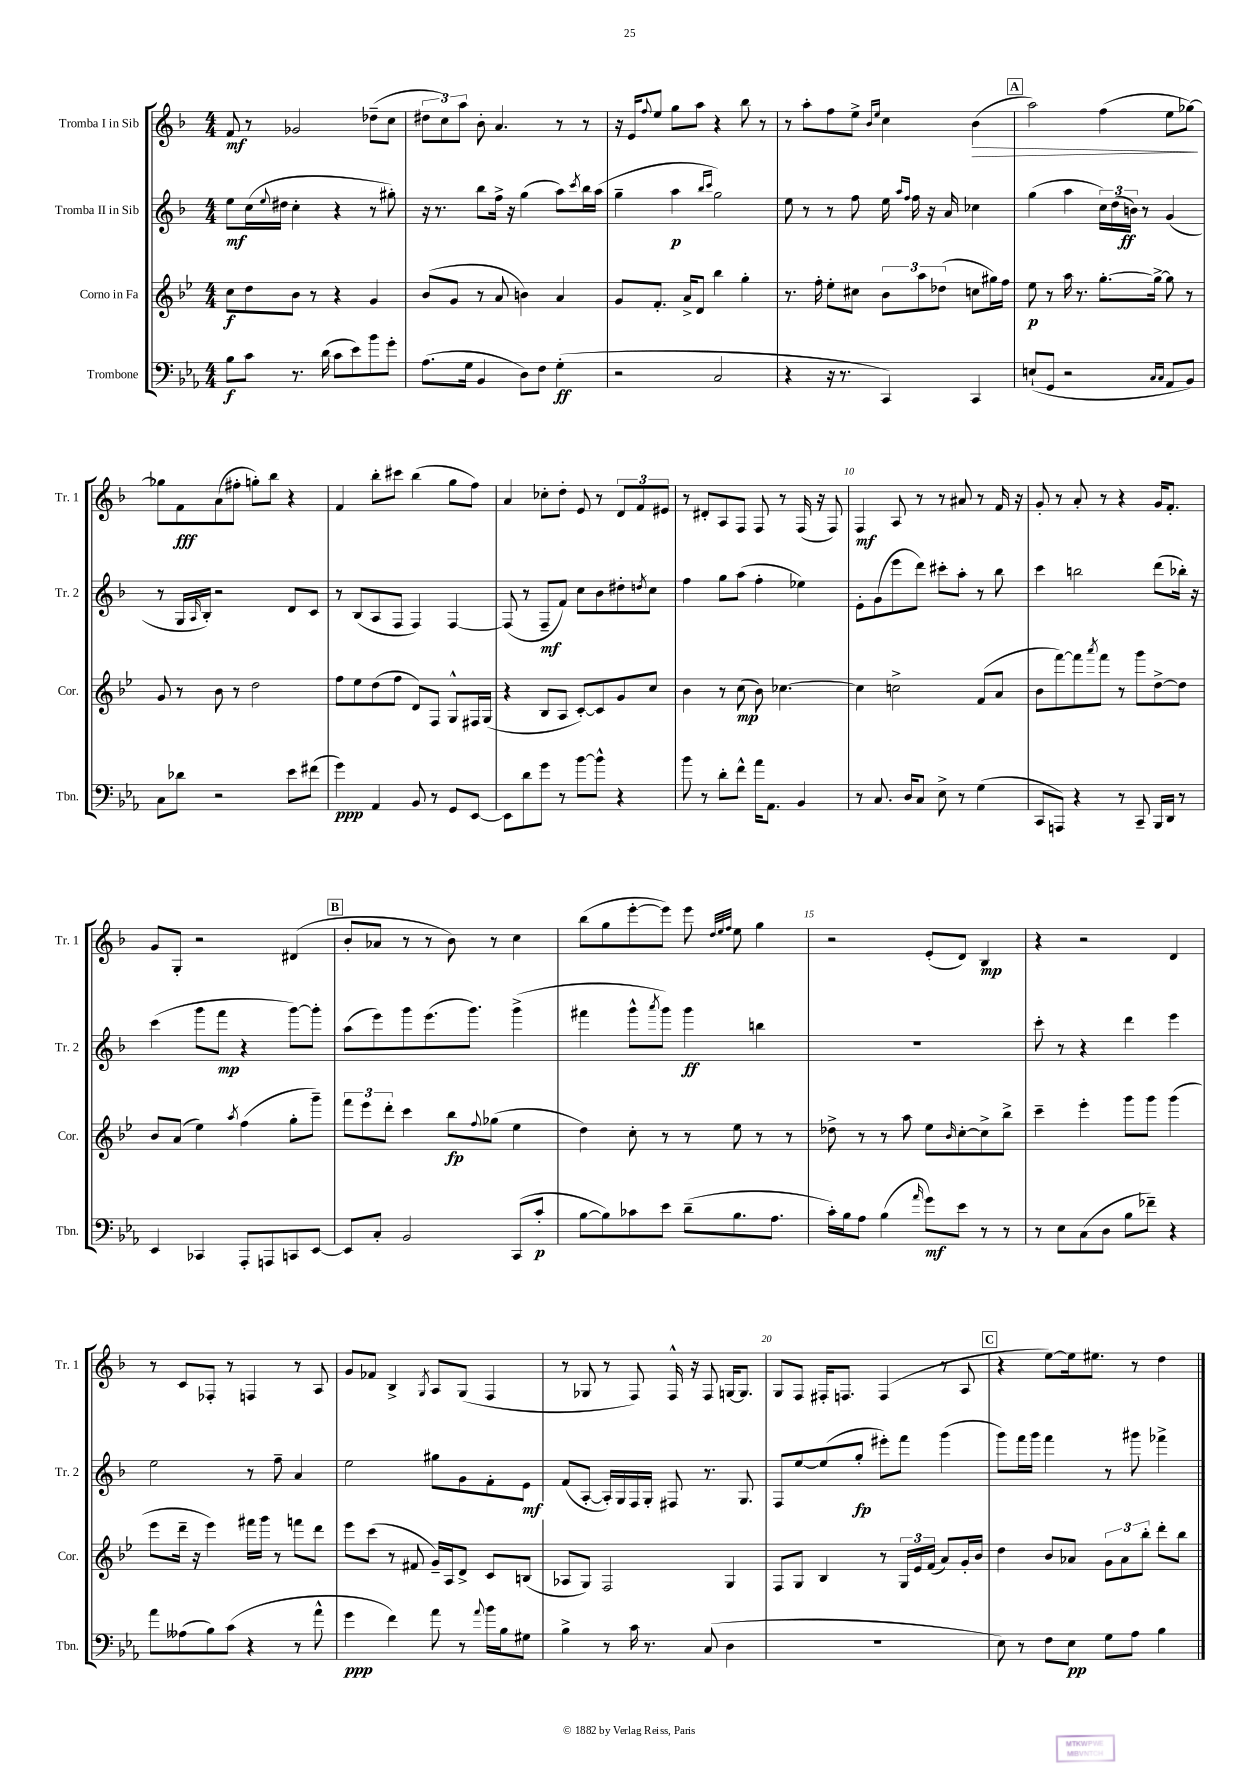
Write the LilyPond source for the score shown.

<<
\new StaffGroup <<
\new Staff = "s0" \with { instrumentName = "Tromba I in Sib" shortInstrumentName = "Tr. 1" } {
    \clef treble \key f \major \numericTimeSignature \time 4/4
    f'8\mf r8 ges'2 des''8--( c''8 |
    \tuplet 3/2 { dis''8 c''8) a''8 } bes'8-. a'4. r8 r8 |
    r16 e'16 \appoggiatura { f''8 } e''8 g''8 a''8 r4 bes''8 r8 |
    r8 a''8-. f''8 e''8-> \grace { bes'16 e''16 } c''4 bes'4\>( |
    \mark \markup { \box "A" } a''2) f''4( e''8 ges''8~\!) |
    ges''8 f'8\fff a'8( fis''8-. g''8-.) bes''8 r4 |
    f'4 bes''8-. cis'''8 bes''4( g''8 f''8) |
    a'4 ces''8-. d''8-. e'8 r8 \tuplet 3/2 { d'8 f'8 eis'8 } |
    r8 dis'8-. a8 f8 f8 r8 f16( r16 f8) |
    f4\mf a8 r8 r8 ais'8 r8 f'16 r16 |
    g'8-. r8 a'8-. r8 r4 g'16 f'8.-. |
    g'8 g8-. r2 dis'4( |
    \mark \markup { \box "B" } bes'8-. aes'8 r8 r8 bes'8) r8 c''4 |
    bes''8( g''8 e'''8~-. e'''8) e'''8 \grace { d''32 e''32 f''32 } e''8 g''4 |
    r2 e'8-.( d'8) bes4\mp |
    r4 r2 d'4 |
    r8 c'8 fes8-. r8 f4 r8 a8 |
    g'8 fes'8 bes4-> \acciaccatura { g8 } a8 g8( f4 |
    r8 ges8 r8 f8) f16-^ r16 f8 g16~ g8. |
    g8 f8 fis16-. f8. f4( r8 a8 |
    \mark \markup { \box "C" } r4 e''8~) e''16 eis''8. r8 d''4 \bar "|." |
}
\new Staff = "s1" \with { instrumentName = "Tromba II in Sib" shortInstrumentName = "Tr. 2" } {
    \clef treble \key f \major \numericTimeSignature \time 4/4
    e''8\mf c''16( \appoggiatura { e''8 } dis''16 c''4-. r4 r8 gis''8-.) |
    r16 r8. bes''8 f''16-> r16 g''4( a''8) \acciaccatura { c'''8 } bes''16 a''16( |
    g''4-- a''4\p \grace { bes''16 c'''16 } g''2) |
    e''8 r8 r8 f''8 e''16 \grace { a''16 f''16 } f''16 r16 a'16 ces''4 |
    \mark \markup { \box "A" } g''4( a''4 \tuplet 3/2 { c''16) d''16( b'16\ff) } r8 g'4( |
    r8 g16 \grace { a16 } bes16-.) r2 d'8 c'8 |
    r8 bes8( a8 f8 f4) f4~ |
    f8( r8 f8--\mf f'8) c''8 bes'8 dis''8-. \acciaccatura { d''8 } c''8 |
    f''4 g''8 a''8( f''4-. ees''4) |
    e'8-. g'8( e'''8 d'''8) cis'''8-. a''8-. r8 bes''8 |
    c'''4 b''2 d'''8( bes''16-.) r16 |
    c'''4( g'''8 f'''8\mp r4 g'''8~) g'''8-. |
    \mark \markup { \box "B" } a''8( e'''8) g'''8 e'''8.( g'''8.) g'''4->( |
    fis'''4 g'''8-^ \acciaccatura { a'''8 } g'''8) g'''4\ff b''4 |
    R1 |
    c'''8-. r8 r4 d'''4 e'''4 |
    e''2 r8 f''8-- a'4 |
    e''2 gis''8 g'8 f'8-. e'8\mf |
    f'8( a8~-. a16-.) g16 f16 g16-. fis8 r8. g8. |
    f8 e''8~ e''8( g''8-.\fp eis'''8-.) f'''8 g'''4( |
    \mark \markup { \box "C" } g'''8) f'''16 g'''16 f'''4 r8 gis'''8 fes'''4-> \bar "|." |
}
\new Staff = "s2" \with { instrumentName = "Corno in Fa" shortInstrumentName = "Cor." } {
    \clef treble \key bes \major \numericTimeSignature \time 4/4
    c''8\f d''8 bes'8 r8 r4 g'4 |
    bes'8( g'8 r8 a'8 b'4) a'4 |
    g'8 f'8.-. a'16-> d'8 bes''4 g''4-. |
    r8. f''16-. ees''8-. cis''8 \tuplet 3/2 { bes'8 a''8 des''8( } c''8 gis''16) f''16 |
    \mark \markup { \box "A" } ees''8\p r8 a''16 r8. g''8.~-. g''16~-> g''8 r8 |
    g'8 r8 bes'8 r8 d''2 |
    f''8 ees''8 d''8( f''8 d'8) f8 g8-^ fis16 g16( |
    r4 bes8 a8 c'8~-.) c'8 g'8 c''8 |
    bes'4 r8 c''8\mp( bes'8) ces''4.~ |
    ces''4 c''2-> f'8( a'8 |
    bes'8 f'''8~) f'''8 \acciaccatura { a'''8 } f'''8 r8 g'''8 d''8~-> d''8 |
    bes'8 a'8( ees''4) \acciaccatura { a''8 } f''4( g''8-. g'''8--) |
    \mark \markup { \box "B" } \tuplet 3/2 { f'''8 ees'''8 d'''8-. } c'''4 bes''8\fp \appoggiatura { f''8 } ges''8( ees''4 |
    d''4) c''8-. r8 r8 ees''8 r8 r8 |
    des''8-> r8 r8 a''8 ees''8 \grace { bes'16 } c''8~-. c''8-> bes''8-> |
    c'''4-- ees'''4-. g'''8 g'''8 g'''4( |
    ees'''8 d'''16-- r16 ees'''4) fis'''16 g'''16 r8 f'''8 d'''8 |
    ees'''8 c'''8( r8 fis'8 g'16--) a16 d'8-> c'8 b8( |
    aes8 g8) f2 g4 |
    f8 g8 bes4 r8 \tuplet 3/2 { g16 ees'16 f'16( } a'8) g'16-. bes'16 |
    \mark \markup { \box "C" } d''4 bes'8 aes'8 \tuplet 3/2 { g'8 aes'8 bes''8-. } d'''8-. bes''8 \bar "|." |
}
\new Staff = "s3" \with { instrumentName = "Trombone" shortInstrumentName = "Tbn." } {
    \clef bass \key ees \major \numericTimeSignature \time 4/4
    bes8\f c'8 r8. d'16( c'8 ees'8) bes'8 g'8-. |
    aes8.( g16 bes,4 d8) f8 g4-.\ff( |
    r2 c2 |
    r4 r16 r8. c,4) c,4 |
    \mark \markup { \box "A" } e8-!( g,8 r2 \grace { c16 c16 } aes,8 bes,8) |
    c8 des'8 r2 ees'8 fis'8( |
    g'4\ppp) aes,4 bes,8 r8 g,8 ees,8~ |
    ees,8 d'8 g'8 r8 bes'8~ bes'8-^ r4 |
    bes'8 r8 d'8-. f'8-^ aes'16 aes,8. bes,4 |
    r8 c8. d16 c8 ees8-> r8 g4( |
    c,8 a,,8) r4 r8 c,8-- bes,,16 d,16 r8 |
    ees,4 ces,4 aes,,8-. a,,8 c,8 ees,8~ |
    \mark \markup { \box "B" } ees,8 c8-. bes,2 c,8( c'8-.\p |
    bes8~ bes8) ces'8 ees'8 d'8--( bes8. aes8. |
    c'16-.) bes16 aes8 bes4( \grace { aes'16 } g'8\mf) ees'8 r8 r8 |
    r8 ees8 c8( d8 bes8 fes'8--) r4 |
    aes'8 aeses8( bes8) c'8( r4 r8 aes'8-^ |
    g'4\ppp f'4) aes'8 r8 \appoggiatura { aes'8 } bes'16 bes16 gis8 |
    bes4-> r8 c'16 r8. c8( d4 |
    R1 |
    \mark \markup { \box "C" } ees8) r8 f8 ees8\pp g8 aes8 bes4 \bar "|." |
}
>>
>>
\layout { \context { \Score \override BarNumber.break-visibility = ##(#f #t #t) barNumberVisibility = #(every-nth-bar-number-visible 5) } }
